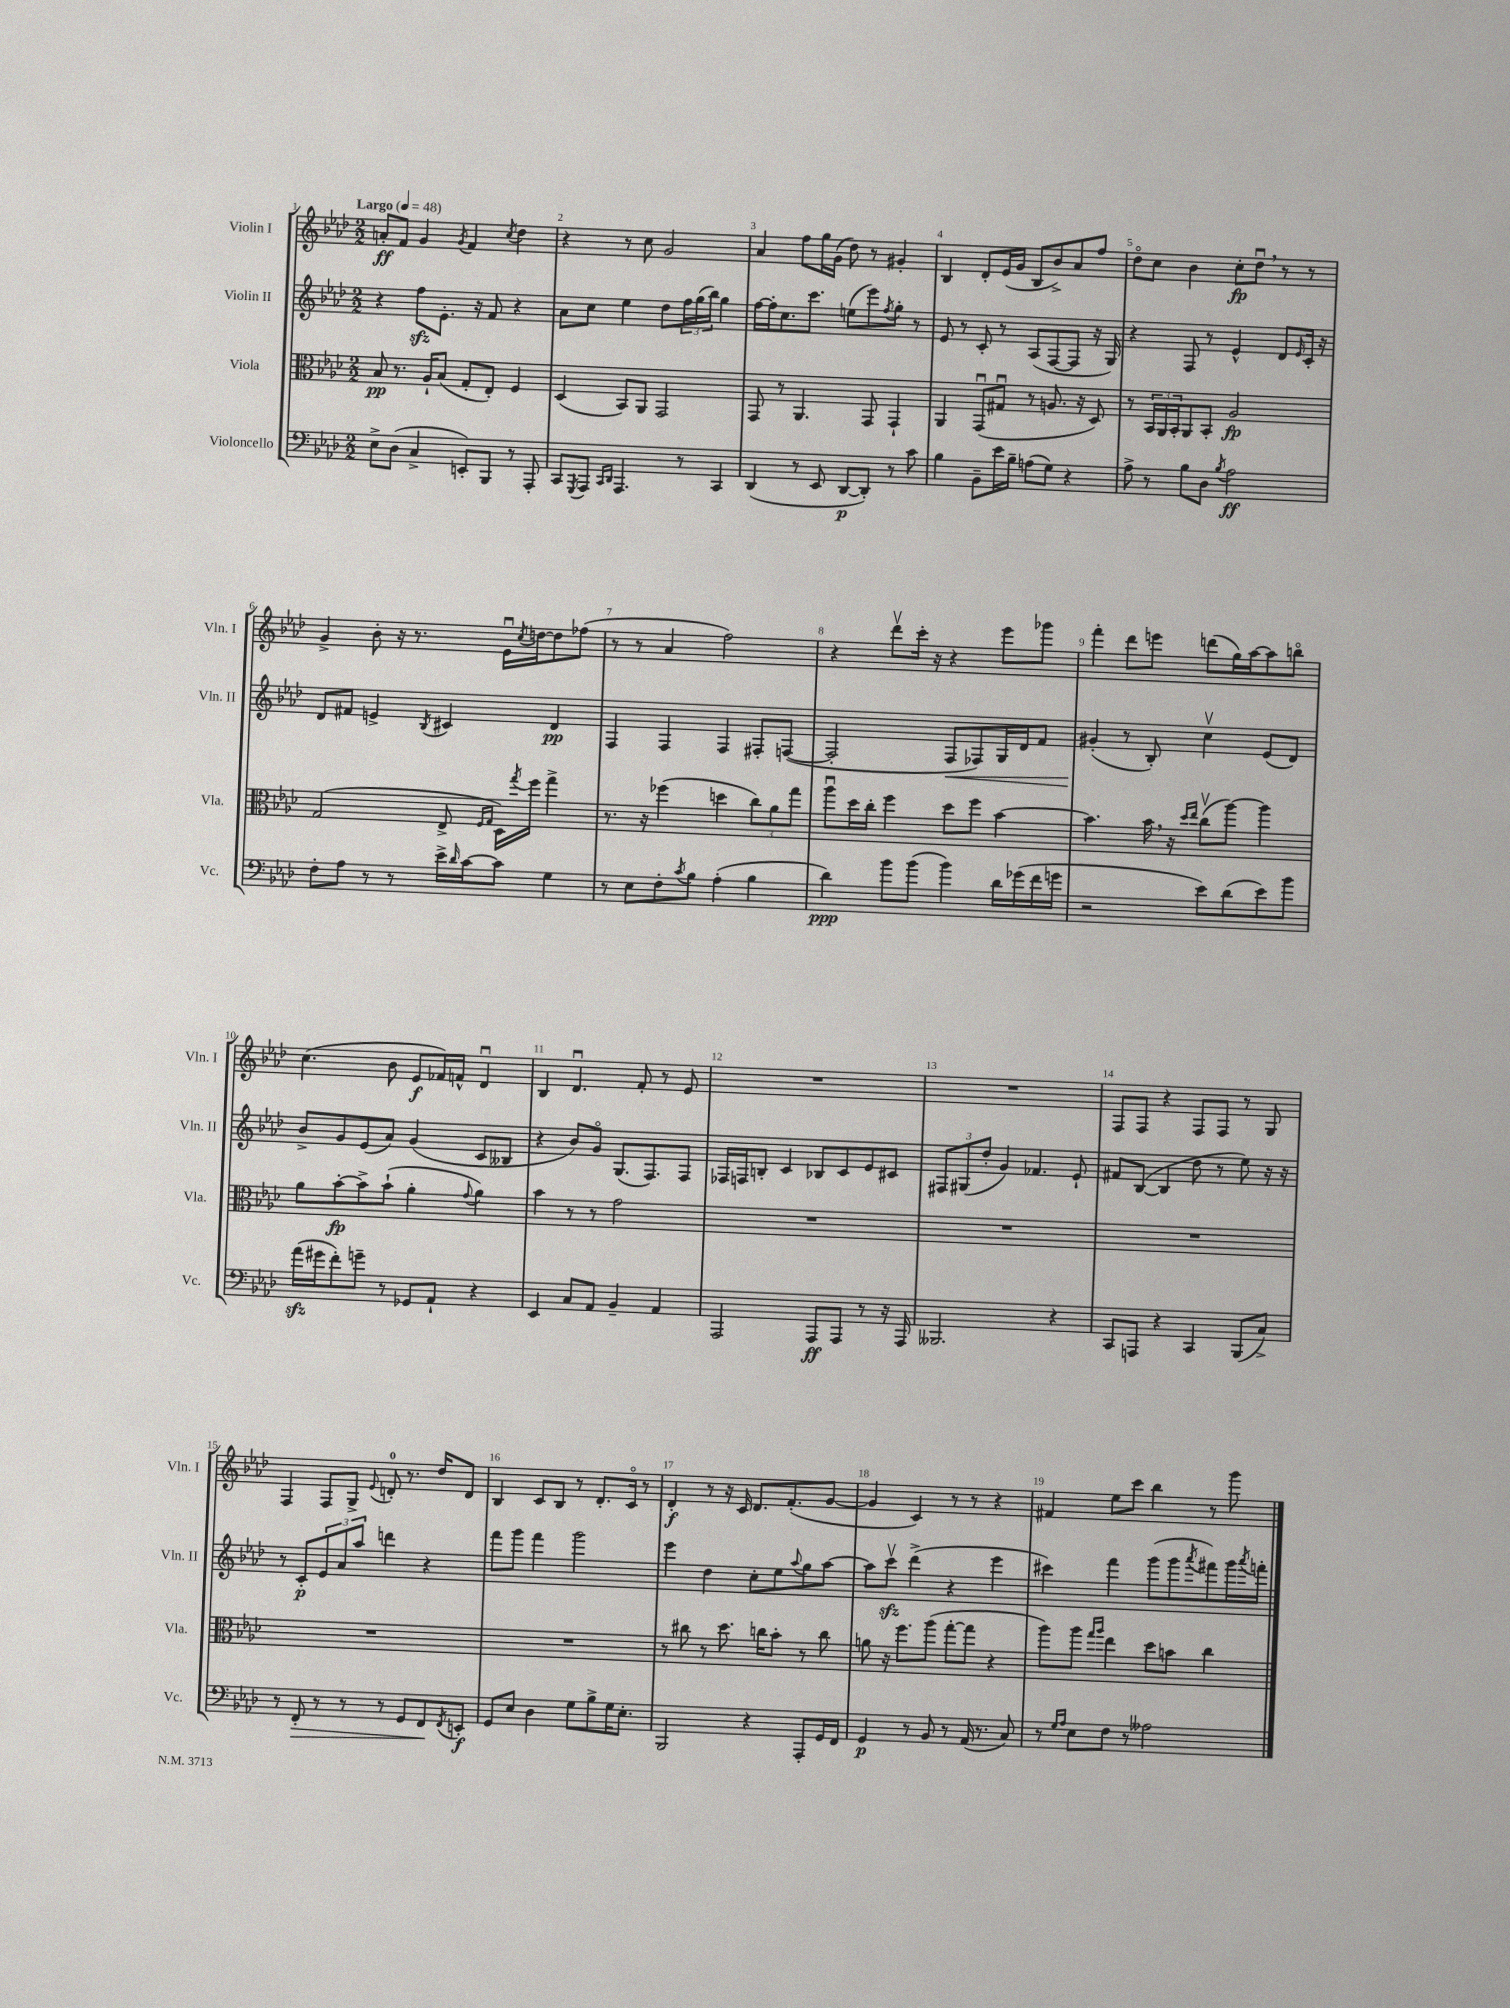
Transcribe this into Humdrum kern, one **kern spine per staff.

**kern	**kern	**kern	**kern
*staff4	*staff3	*staff2	*staff1
*clefF4	*clefC3	*clefG2	*clefG2
*k[b-e-a-d-]	*k[b-e-a-d-]	*k[b-e-a-d-]	*k[b-e-a-d-]
*M2/2	*M2/2	*M2/2	*M2/2
*MM48	*MM48	*MM48	*MM48
8E-^	8B-	4r	8a'
(8D-	8.r	.	8f
4C^	.	8ff	4g
.	16A-`	.	.
.	(8B-	8.e-'	.
.	.	.	8qg
8EE')	8G'	.	4f
.	.	16r	.
8BBB-	8E-')	8f	.
.	.	.	8qcc
8r	4F	4r	4dd-
8AAA-'	.	.	.
=	=	=	=
8CC	(4D-	8a-	4r
8qGGG	.	.	.
8AAA-	.	8cc	.
16qqCC	.	.	.
16qqDD-	.	.	.
4.AAA-	8BB-)	4ee-	8r
.	8AA-	.	8cc
.	2GG	8dd-	2g
8r	.	24ff	.
.	.	(24gg	.
.	.	24bb-)	.
4CC	.	4gg	.
=	=	=	=
(4DD-	8GG	[16ff	4a-
.	.	16ff']	.
.	8r	8.cc	.
8r	4.AA-	.	8ff
.	.	8.ccc	.
8EE-	.	.	16gg
.	.	.	(16g
[8DD-	.	(8ee	8dd-)
8DD-'])	8GG	8eee-)	8r
.	.	8qff	.
8r	4GG`	8gg'	4g#'
8c	.	8r	.
=	=	=	=
4B-	4AA-	8e-	4B-
.	.	8r	.
8BB-~	(8GGu	8c'	8d-'
16e-	8G#u	8r	(16e-
16B-~	.	.	16g
(8A	8r	(8A-	8B-
8G)	8.A	[8F	8b-^)
4r	.	8F]	8a-
.	16r	.	.
.	8D-)	16r	8ff
.	.	16G)	.
=	=	=	=
8A-^	8r	4r	8dd-o
8r	24BB-	.	8cc
.	24AA-	.	.
.	24BB-'	.	.
8B-	8AA-	8F	4b-
8D-	8BB-'	8r	.
8qB-	.	.	.
2A-	2A-	4e-^^	8cc'
.	.	.	8dd-u
.	.	8d-	8r
.	.	16qqe-	.
.	.	16c'	8r
.	.	16r	.
=	=	=	=
8F'	(2G	8d-	4g^
8A-	.	8f#	.
8r	.	4e^	8b-'
8r	.	.	16r
.	.	.	8.r
.	.	8qB-	.
16e-^	8E-^	4c#	.
16qqd-	.	.	.
[16c	.	.	.
.	16qqF	.	.
.	16qqG	.	.
8c]	16D-)	.	16e-u
.	8qgg	.	8qcc
.	16ff	.	[16dd
4G	4gg^	4d-	8dd]
.	.	.	(8ff-
=	=	=	=
8r	8.r	4F	8r
8E-	.	.	8r
.	16r	.	.
8F'	(4ff-	4F	4a-
8qc	.	.	.
8B-	.	.	.
(4A-'	4dd	4F	2ff)
4B-	12cc)	8F#'	.
.	12a-	.	.
.	.	([8F	.
.	12gg	.	.
=	=	=	=
4d-)	8aa-u	2F']	4r
.	16dd-	.	.
.	16cc'	.	.
8b-	4ff	.	8ddd-v
(8b-	.	.	16ccc'
.	.	.	16r
4b-)	8dd-	8F	4r
.	8ff	8F-)	.
16d-	[4b-	16G	8eee-
(16g-	.	16d-	.
16f	.	8f	8ggg-
16g	.	.	.
=	=	=	=
2r	4.b-]	(4g#'	4fff'
.	.	8r	8ddd-
.	16b-	8B-')	8eee
.	16r	.	.
.	16qqdd-	.	.
.	16qqee-	.	.
8e-)	(8ccv	4ccv	(8ddd
(8d-	[8aa-)	.	16gg)
.	.	.	[16aa-
8e-)	4aa-]	(8e-	8aa-]
8b-	.	8d-)	8bbo
=	=	=	=
(16a-	8a-	8b-^	(4.cc
16g#	.	.	.
8f')	[8b-'	8g	.
8g~	8b-^]	(8e-	.
8r	(8b-`	8a-)	8b-
8GG-	4a-'	(4g	8e-
8AA-`	.	.	16f-)
.	.	.	16f^^
.	8qqg	.	.
4r	4a-)	8c	4d-u
.	.	8B--	.
=	=	=	=
4EE-	4b-	4r	4B-
8C	8r	8b-)	4.d-u
8AA-	8r	8go	.
4BB-~	2g	(8.G	.
.	.	.	8f'
.	.	8.F)	.
4AA-	.	.	8r
.	.	8F	8e-
=	=	=	=
2AAA-	1r	16F-	1r
.	.	16F	.
.	.	8B'	.
.	.	4c	.
8AAA-	.	8B-	.
8AAA-	.	8c	.
8r	.	8e-	.
16r	.	8c#	.
16AAA-	.	.	.
=	=	=	=
2.BBB--	1r	12F#	1r
.	.	(12G#	.
.	.	12dd-'	.
.	.	4g)	.
.	.	4.f-	.
4r	.	.	.
.	.	8e-`	.
=	=	=	=
8CC	1r	8f#	8F
8AAA	.	([8B-	8F
4r	.	4B-]	4r
4CC	.	8dd-	8F
.	.	8r	8F
(8BBB-	.	8ee-)	8r
8C^)	.	16r	8G
.	.	16r	.
=	=	=	=
8r	1r	8r	4F
8FF'	.	8c'	.
8r	.	12e-	8F
.	.	12a-	.
8r	.	.	8G^
.	.	12aa-	.
.	.	.	8qqe-
8r	.	4ddd	8d'
8GG	.	.	8.r
8FF	.	4r	.
.	.	.	16dd-
8qFF	.	.	.
8EE'	.	.	8d
=	=	=	=
8GG	1r	8fff	4B-
8E-	.	8ggg	.
4D-	.	4fff	8c
.	.	.	8B-
8G	.	2ggg	8r
8B-^	.	.	8.d-'
16G	.	.	.
8.E-'	.	.	16co
.	.	.	8r
=	=	=	=
2BBB-	8r	4eee-	4d-'
.	8cc#	.	.
.	8r	4dd-	8r
.	8.dd-	.	16r
.	.	.	16c
4r	.	8cc'	8.d-
.	16cc	.	.
.	8b-'	8ee-	.
.	.	.	(8.f'
.	.	8qqaa-	.
8AAA-'	8r	8gg	.
16GG	8cc	[8aa-	[8g
16FF	.	.	.
=	=	=	=
4GG	8a	8aa-]	4g]
.	16r	8cccv	.
.	8.ff	.	.
8r	.	(4ddd-^	4c)
8BB-	(8aa-	.	.
8r	[8gg'	4r	8r
(16AA-	8gg]	.	8r
8.r	.	.	.
.	4r	4eee-	4r
8C)	.	.	.
=	=	=	=
8r	8aa-)	4ccc#)	4f#
16qqG	.	.	.
16qqA-	.	.	.
8E-	8aa-	.	.
.	16qqgg	.	.
.	16qqaa-	.	.
8F	4ee-	4fff	8ee-
8r	.	.	8ccc
2A--	8dd-	(8ggg	4bb-
.	8b	8ggg	.
.	.	8qaaa-	.
.	4cc	8fff#)	8r
.	.	16ggg	8ggg
.	.	8qaaa-	.
.	.	16fff'	.
==	==	==	==
*-	*-	*-	*-
